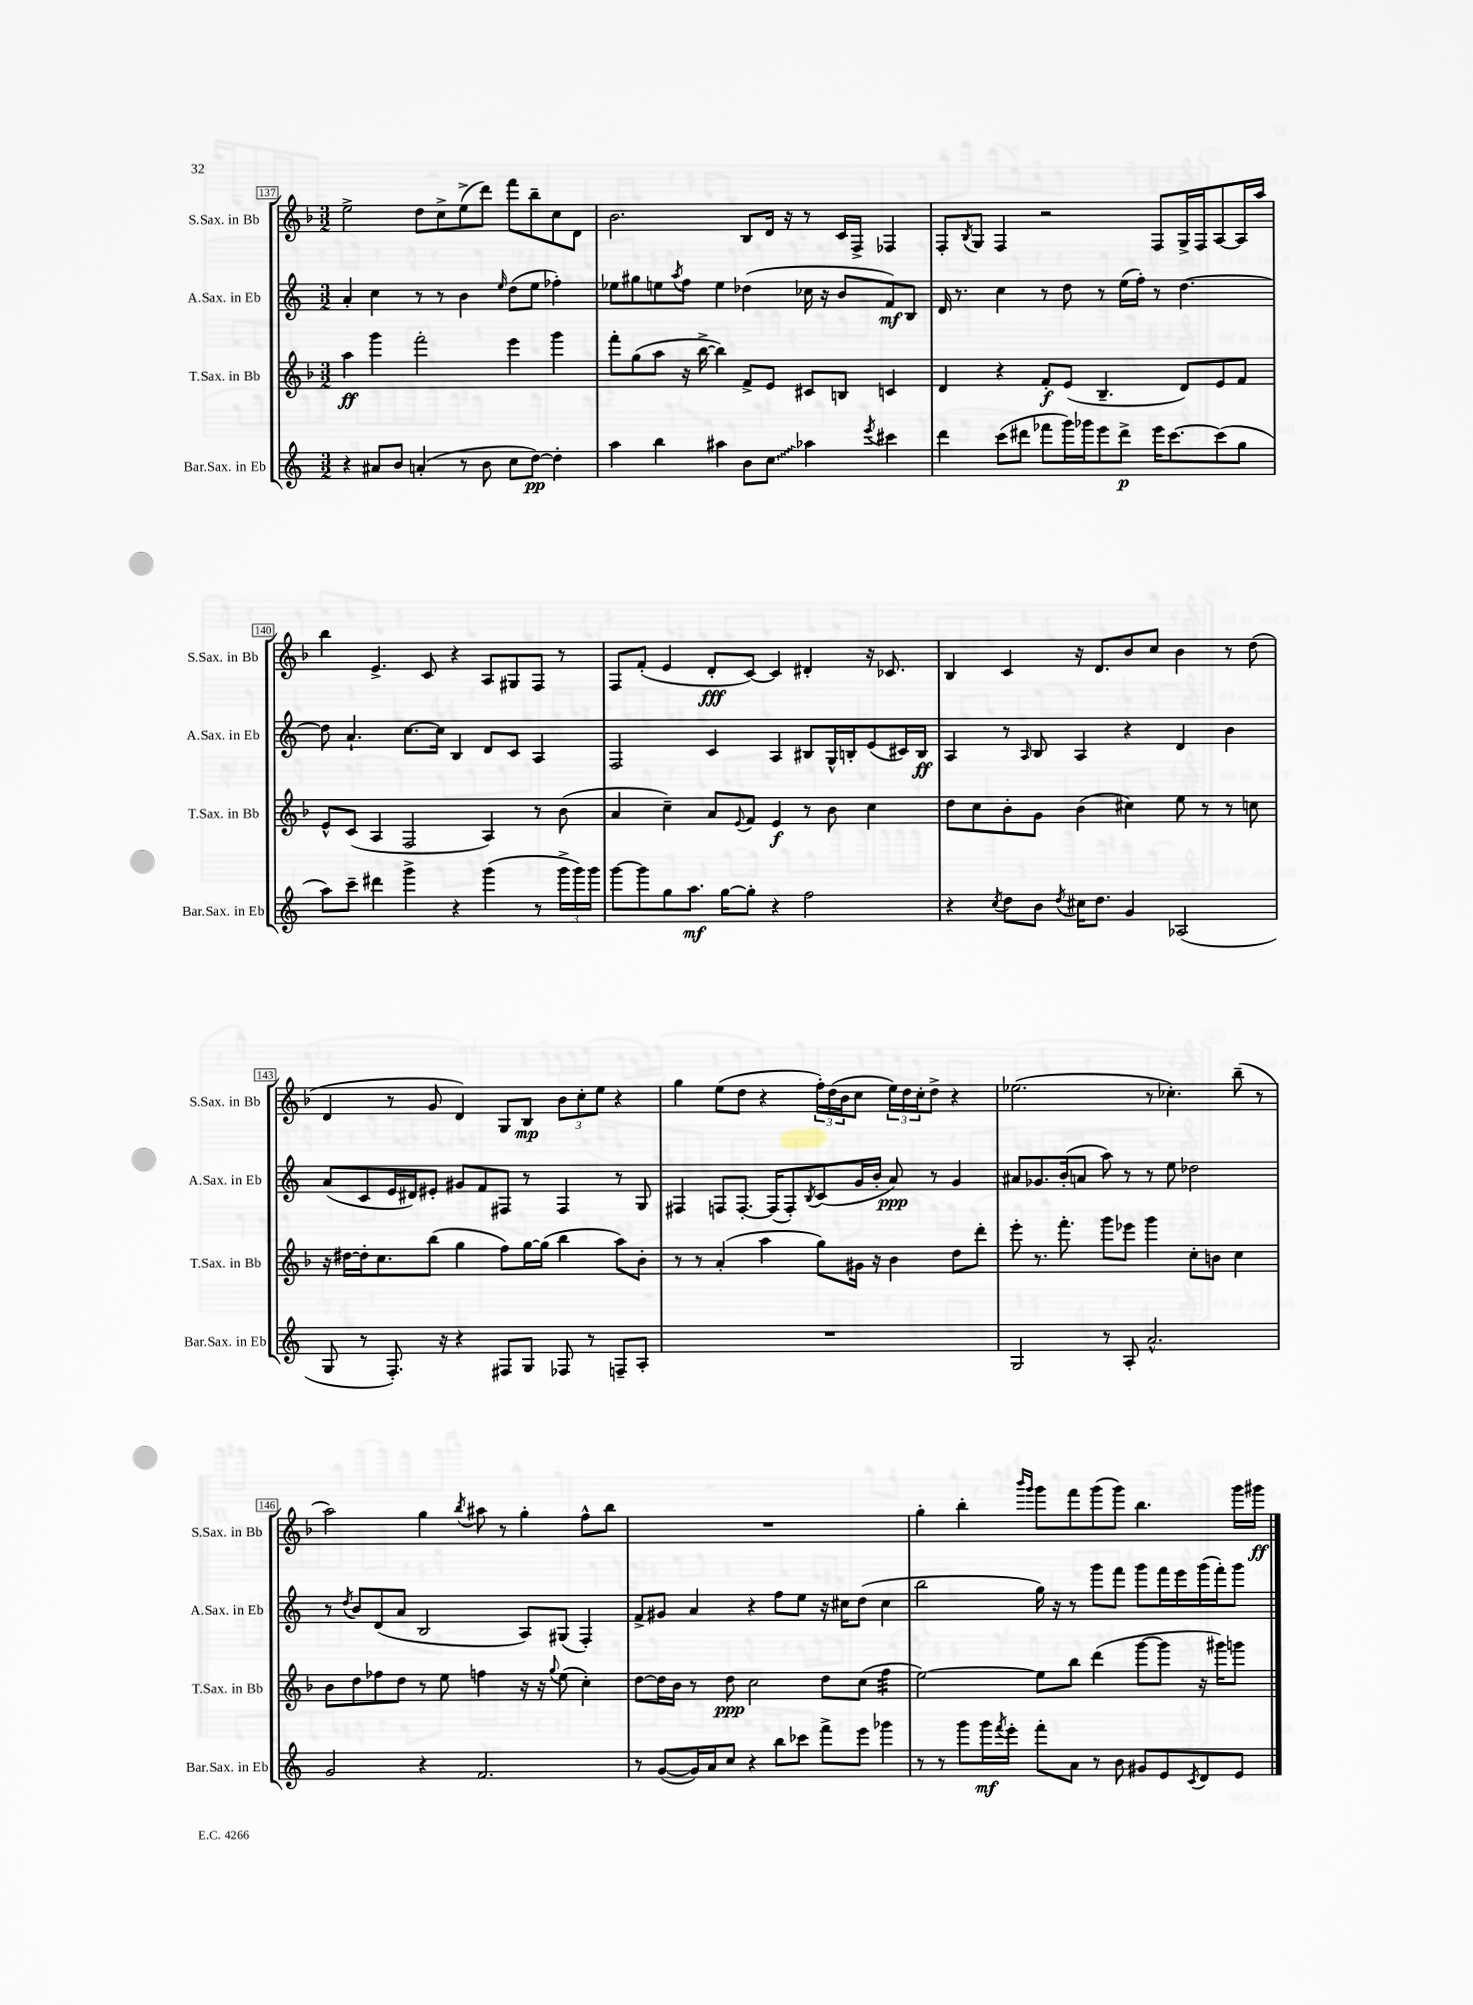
<<
\new StaffGroup <<
\new Staff = "s0" \with { instrumentName = "S.Sax. in Bb" shortInstrumentName = "S.Sax. in Bb" } {
    \clef treble \key f \major \numericTimeSignature \time 3/2
    e''2-> d''8 c''8-> e''8->( d'''8) f'''8 bes''8-- c''8 d'8 |
    bes'2. bes8 d'16 r16 r8 c'16 f16-> fes4 |
    f8-. \acciaccatura { bes8 } g8 f4 r2 f8 g16-> f16 a8~ a16 a''16 |
    bes''4 e'4.-> c'8 r4 a8 gis8 f8 r8 |
    f8 f'8-.( e'4 d'8-.\fff c'8~) c'4 dis'4-. r16 ces'8. |
    bes4 c'4 r16 d'8. bes'8 c''8 bes'4 r8 d''8( |
    d'4 r8 g'8 d'4) g8 bes8\mp \tuplet 3/2 { bes'8 c''8-. e''8 } r4 |
    g''4 e''8( d''8 r4 \tuplet 3/2 { f''16-.) d''16( bes'16 } c''8 \tuplet 3/2 { e''16) d''16 c''16-. } d''8-> r4 |
    ees''2.( r8 ces''4.-.) bes''8--( r8 |
    a''2) g''4 \acciaccatura { bes''8 } ais''8 r8 g''4-. f''8-^ bes''8 |
    R1. |
    g''4-. bes''4-. \grace { bes'''16 g'''16 } g'''8 f'''8 g'''8( g'''8) bes''4. g'''16 gis'''16\ff \bar "|." |
}
\new Staff = "s1" \with { instrumentName = "A.Sax. in Eb" shortInstrumentName = "A.Sax. in Eb" } {
    \clef treble \key c \major \numericTimeSignature \time 3/2
    a'4-. c''4 r8 r8 b'4 \grace { e''16 } d''8( e''8 fes''4-.) |
    ees''8 gis''8 e''8 \acciaccatura { a''8 } f''8 e''4 des''4( ces''16 r16 b'8 f'8\mf) b8 |
    d'16 r8. c''4 r8 d''8 r8 e''16( f''16-.) r8 d''4.~ |
    d''8 a'4.-! c''8.~ c''16 b4 d'8 c'8 a4 |
    f2 c'4 a4 bis8 g16-^ b16-. e'8( cis'16) b16\ff |
    a4 r8 \grace { a16 } b8 a4 r4 d'4 b'4 |
    a'8( c'8 e'16 dis'16) eis'8-. gis'8 f'8 fis8 r8 fis4 r8 g8 |
    fis4 f8 f8.~-. f16( f8-.) \acciaccatura { b8 } c'8( g'16 b'16-. a'8\ppp) r8 g'4 |
    ais'8 ges'8. b'16-.( a'8 a''8) r8 r8 e''8 des''2 |
    r8 \acciaccatura { d''8 } b'8 d'8( a'8 b2 a8) gis8( f4-.) |
    f'8-> gis'8 a'4 r4 f''8 e''8 r16 cis''16 d''8( cis''4 |
    b''2 g''16) r16 r8 g'''8 f'''8 g'''8 f'''16 e'''16 g'''16( f'''16-.) g'''8 \bar "|." |
}
\new Staff = "s2" \with { instrumentName = "T.Sax. in Bb" shortInstrumentName = "T.Sax. in Bb" } {
    \clef treble \key f \major \numericTimeSignature \time 3/2
    a''4\ff g'''4 f'''2-. e'''4 g'''4 |
    f'''8-. g''8( a''8 r16 bes''16~-> bes''4) f'8-> e'8 cis'8 b8 c'4 |
    d'4 r4 f'8-.\f e'8( bes4.-- d'8) e'8 f'8 |
    e'8-^ c'8( a4 f2 a4) r8 bes'8( |
    a'4 c''4--) a'8 \appoggiatura { e'8 } f'8 e'4\f r8 bes'8 c''4 |
    d''8 c''8 bes'8-. g'8 bes'4( cis''4) e''8 r8 r8 c''8 |
    r16 dis''16~ dis''16-. c''8. bes''8( g''4 f''8) g''16~ g''16( bes''4 a''8) bes'8-. |
    r8 r8 a'4-.( a''4 g''8) gis'16 r16 bes'4 d''8 d'''8-. |
    e'''8-. r8. f'''8.-. g'''8 ees'''8 g'''4 c''8-. b'8 c''4 |
    bes'8 d''8 fes''8 d''8 r8 e''8 f''4 r16 r16 \appoggiatura { g''8 } e''8( c''4-.) |
    d''8~ d''16 bes'16 r8 d''8\ppp c''2 d''8 c''8( f''4:32 |
    e''2~) e''8 bes''8 d'''4( g'''8~ g'''8 r16 gis'''16) g'''8 \bar "|." |
}
\new Staff = "s3" \with { instrumentName = "Bar.Sax. in Eb" shortInstrumentName = "Bar.Sax. in Eb" } {
    \clef treble \key c \major \numericTimeSignature \time 3/2
    r4 ais'8 b'8 a'4-.( r8 b'8 c''8 d''8~\pp) d''4-. |
    a''4 b''4 ais''4 b'8 \once \override Glissando.style = #'zigzag c''8\glissando aes''4 \acciaccatura { e'''8 } cis'''4 |
    d'''4 c'''8( dis'''8 fes'''8 g'''16) ges'''16 e'''8 dis'''8->\p e'''16 c'''8.~ c'''8( g''8 |
    a''8) c'''8-- dis'''4 g'''4-> r4 g'''4( r8 \tuplet 3/2 { g'''16-> g'''16) g'''16 } |
    g'''8~ g'''8 g''8 a''8.\mf g''16~ g''8-. r4 f''2 |
    r4 \acciaccatura { c''8 } d''8 b'8 \acciaccatura { d''8 } cis''16 d''8. g'4 aes2( |
    g8 r8 f8.-.) r16 r4 fis8 g8 fes8 r8 f8-- a8-. |
    R1. |
    g2 r8 a8-. a'2.-^ |
    g'2 r4 f'2. |
    r8 g'8~( g'16) a'16 c''8 r4 b''8 ces'''8 f'''8-> e'''8 ges'''4 |
    r8 r8 g'''8 g'''16\mf \acciaccatura { f'''8 } e'''16-. f'''8-. a'8 r8 b'8 gis'8 e'8 \acciaccatura { c'8 } d'8 e'8 \bar "|." |
}
>>
>>
\layout { \context { \Score currentBarNumber = #137 \override BarNumber.stencil = #(make-stencil-boxer 0.1 0.3 ly:text-interface::print) } }
